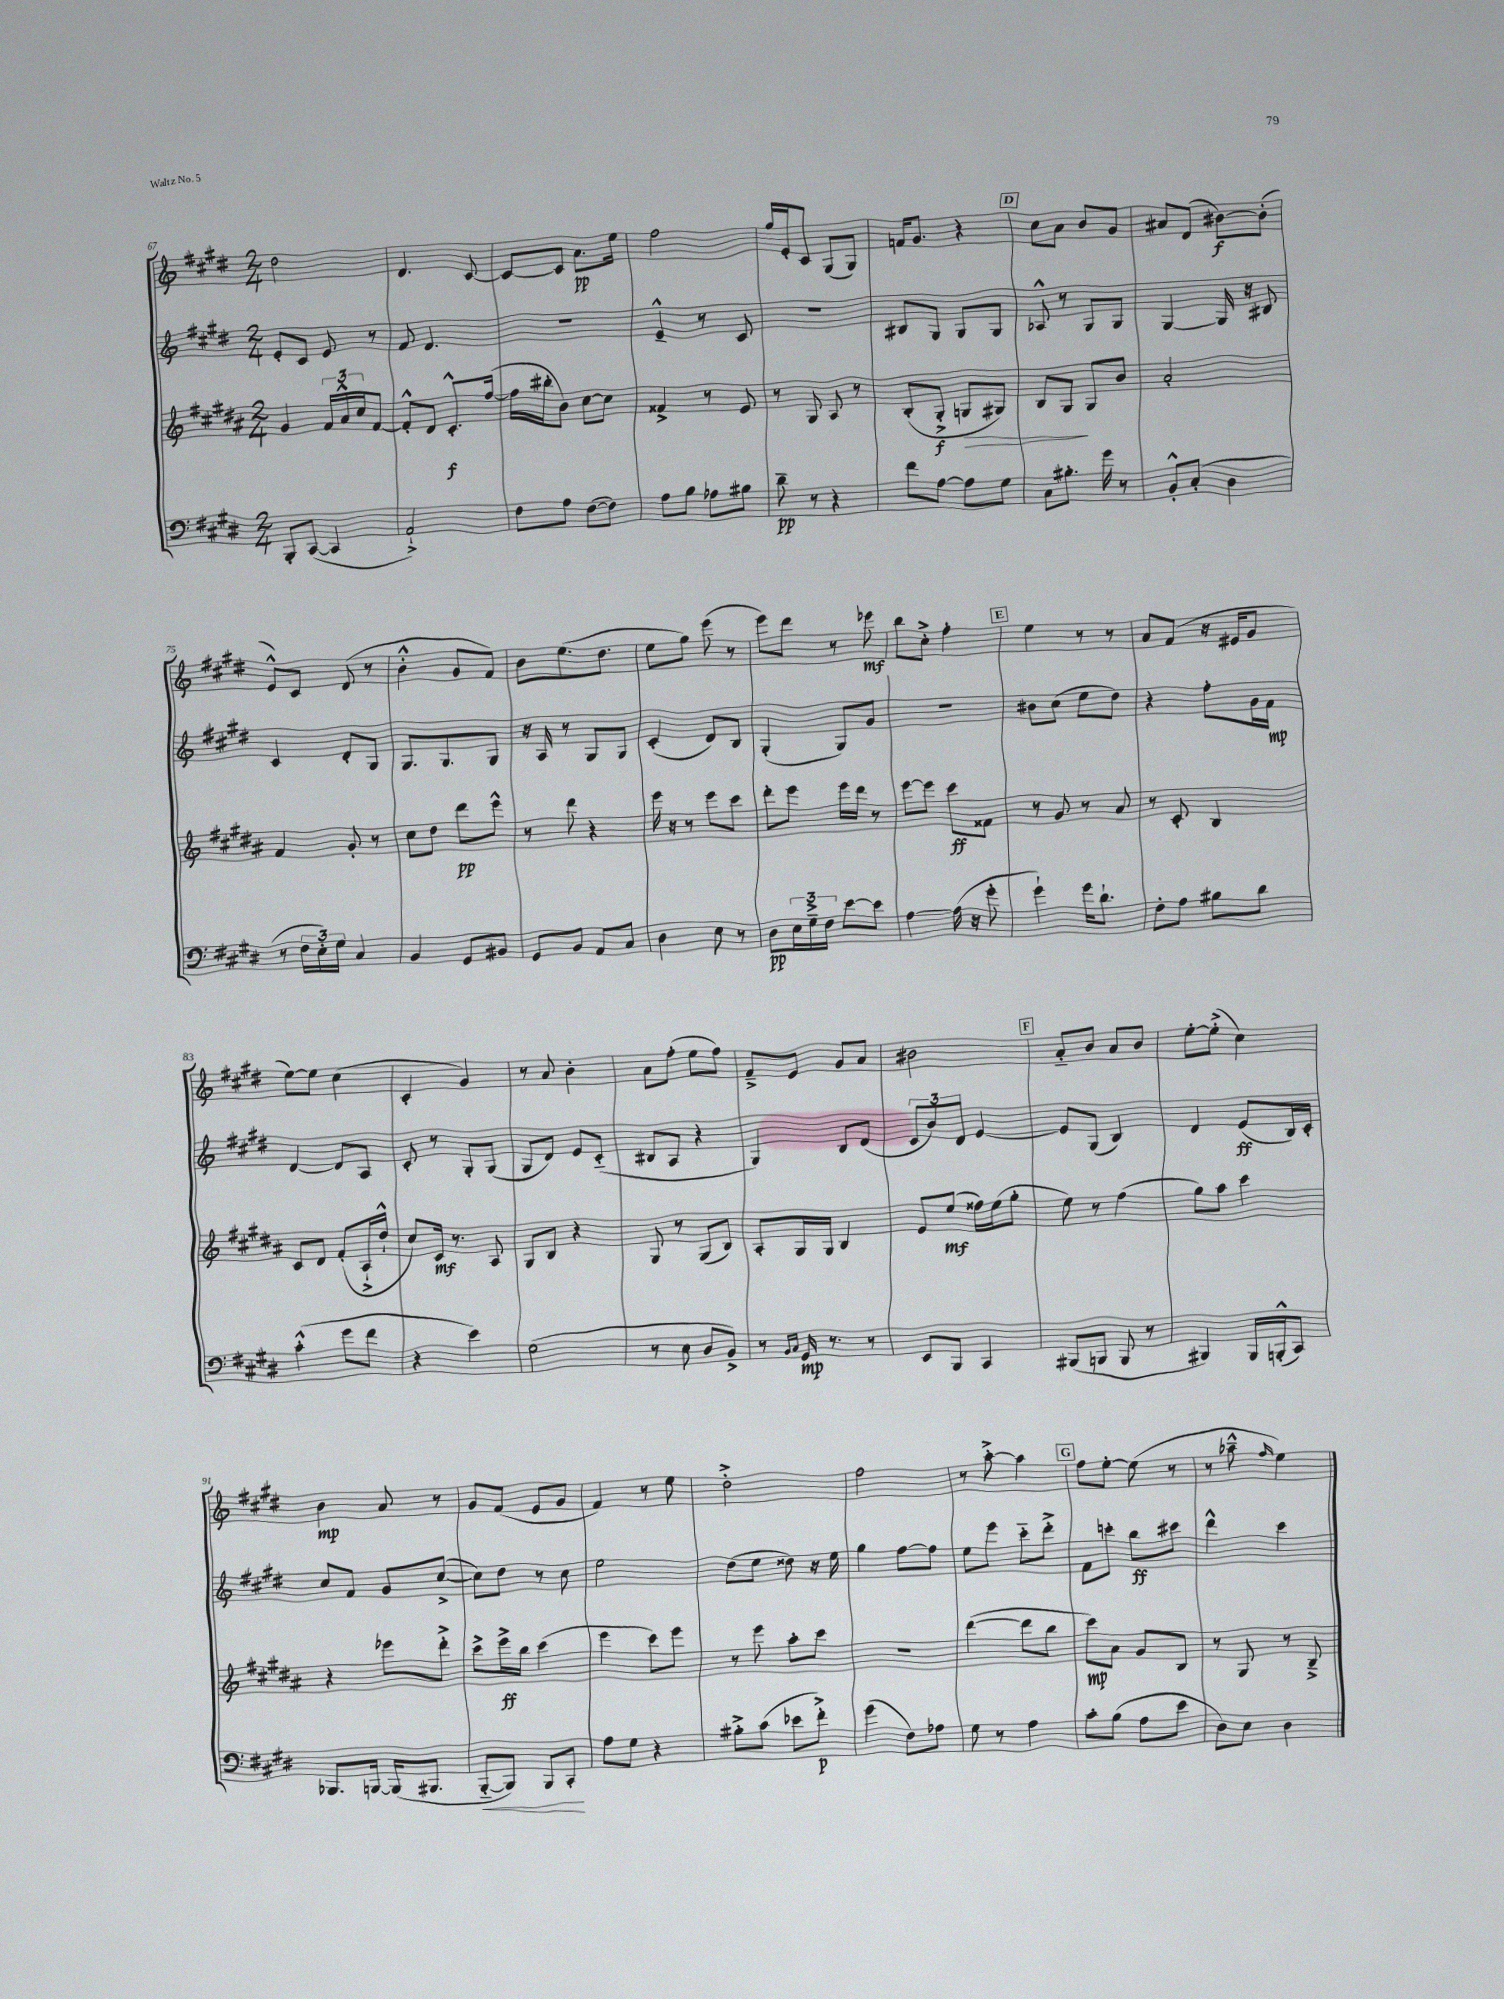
<<
\new StaffGroup <<
\new Staff = "s0" {
    \clef treble \key e \major \numericTimeSignature \time 2/4
    dis''2 |
    dis'4. cis'8~ |
    cis'8~ cis'8 a'8.\pp e''16 |
    fis''2 |
    gis''16 e'16-. cis'8 gis8( gis8) |
    f'16 gis'8. r4 |
    \mark \markup { \box "D" } cis''8 a'8 b'8 gis'8 |
    ais'8 dis'8( bis'8~\f) bis'8-.( |
    e'8-^) cis'8 dis'8( r8 |
    b'4-.-^ gis'8 fis'8) |
    b'8 e''8.( dis''8. |
    e''8 gis''8) e'''8( r8 |
    e'''8) dis'''8 r8 ees'''8\mf |
    b''8 cis''8-.-> fis''4-. |
    \mark \markup { \box "E" } e''4 r8 r8 |
    a'8 fis'8( r16 eis'16 gis'8 |
    e''8~) e''8 cis''4( |
    cis'4-. gis'4) |
    r8 a'8 b'4-. |
    a'8 fis''8-.( e''8 fis''8) |
    fis'8---> e'8 gis'8 a'8 |
    bis'2 |
    \mark \markup { \box "F" } a'8-_ b'8 a'8 b'8 |
    e''8~-. e''8-.->( cis''4) |
    b'4\mp a'8 r8 |
    gis'8 fis'8( e'8 gis'8 |
    fis'4) r8 e''8 |
    dis''2-.-> |
    fis''2 |
    r8 a''8~-.-> a''4 |
    \mark \markup { \box "G" } fis''8 e''8~-. e''8( r8 |
    r8 aes''8---^ \grace { fis''16 } e''4) \bar "|." |
}
\new Staff = "s1" {
    \clef treble \key e \major \numericTimeSignature \time 2/4
    e'8-. cis'8 e'8 r8 |
    fis'8 dis'4. |
    r2 |
    e'4---^ r8 cis'8 |
    r2 |
    bis8 gis8 gis8 gis8 |
    \mark \markup { \box "D" } aes8-^ r8 gis8 gis8 |
    gis4~ gis16 r16 bis8 |
    cis'4 dis'8-. gis8 |
    gis8. gis8. gis8 |
    r16 a16 r8 gis8 gis8 |
    cis'4-.( dis'8) b8 |
    gis4-.( gis8) gis'8 |
    R2 |
    \mark \markup { \box "E" } bis'8 cis''8( e''8 dis''8) |
    r4 fis''8-. gis'16 fis'16\mp |
    dis'4~ dis'8 a8 |
    cis'8-. r8 gis8-. gis8( |
    gis8 dis'8) e'8 cis'8-_( |
    bis8 a8 r4 |
    gis4) b8 dis'8( |
    \tuplet 3/2 { cis'8 b'8) dis'8 } e'4~ |
    \mark \markup { \box "F" } e'8 gis8( b4) |
    dis'4 e'8\ff( b16) cis'16-. |
    cis''8 fis'8 gis'8 cis''8~->( |
    cis''8) dis''8 r8 cis''8 |
    e''2 |
    dis''8( e''8 disis''8) r16 e''16 |
    gis''4 fis''8~ fis''8 |
    e''8 e'''8 cis'''8-_ dis'''8-.-> |
    \mark \markup { \box "G" } fis'8 c'''8-. b''8\ff cis'''8 |
    dis'''4-^ cis'''4 \bar "|." |
}
\new Staff = "s2" {
    \clef treble \key b \major \numericTimeSignature \time 2/4
    gis'4 \tuplet 3/2 { fis'16 ais'16-^ cis''16 } fis'8~ |
    fis'8-.-^ dis'8 cis'8.-.-^\f fis''16~( |
    fis''16 bis''16-. b'8) cis''8~ cis''8 |
    fisis'4-> r8 e'8 |
    r8 gis8 ais8 r8 |
    b8-.( gis8-.->\f g8\> gis8) |
    \mark \markup { \box "D" } b8 gis8\! gis8 b'8 |
    ais'2-. |
    fis'4 gis'8-. r8 |
    cis''8 dis''8 dis'''8\pp e'''8-^ |
    r8 dis'''8 r4 |
    e'''16 r16 r8 e'''8 cis'''8 |
    dis'''8-. e'''8 e'''16 dis'''16 r8 |
    e'''8~ e'''8 cis'''8\ff fisis'8 |
    \mark \markup { \box "E" } r8 gis'8 r8 ais'8 |
    r8 cis'8-. b4 |
    cis'8 dis'8 fis'8-.( ais16-!-> dis''16-!-^ |
    cis''8) cis'16\mf r8. ais8 |
    gis8 b8 r4 |
    gis8 r8 gis8( b8) |
    ais8-. gis16 gis16 b4 |
    e'8 e''8\mf( fisis''16) e''16( gis''8-. |
    \mark \markup { \box "F" } e''8) r8 fis''4( |
    gis''8) ais''8 cis'''4 |
    r4 ees'''8 dis'''8-.-> |
    cis'''8-> e'''16->\ff b''16 cis'''4( |
    e'''4 cis'''8) e'''8 |
    r8 e'''8 ais''8-. cis'''8 |
    R2 |
    dis'''4~( dis'''8 b''8 |
    \mark \markup { \box "G" } cis'''8\mp) ais'8 gis'8 b8 |
    r8 gis8 r8 b8---> \bar "|." |
}
\new Staff = "s3" {
    \clef bass \key e \major \numericTimeSignature \time 2/4
    b,,8-. cis,8~( cis,4 |
    a,2-!->) |
    fis8 a8 fis8~( fis8) |
    a8 b8 aes8 bis8 |
    dis'8--\pp r8 r4 |
    fis'8 a8~ a8 gis8 |
    \mark \markup { \box "D" } cis8 bis8.-. gis'16 r8 |
    b,8-.-^ cis8-.( dis4 |
    r8 \tuplet 3/2 { fis16 e16-.) gis16 } cis4 |
    b,4 gis,8 bis,8 |
    gis,8 b,8 a,8 cis8 |
    dis4 e8 r8 |
    dis8\pp \tuplet 3/2 { e16 gis16---> fis16 } e'8~ e'8 |
    a4~ a16( r16 gis'8-. |
    \mark \markup { \box "E" } gis'4-!) gis'16 dis'8.-! |
    fis8-. a8 bis8 dis'8 |
    cis'4-.-^( gis'8 fis'8 |
    r4 e'4) |
    gis2( |
    r8 e8 dis8 b,8->) |
    r8 \grace { b,16 cis16 } gis,16\mp r8. r8 |
    e,8 b,,8 cis,4 |
    \mark \markup { \box "F" } bis,,8( b,,8 b,,8 r8 |
    bis,,4) bis,,16 b,,16-.-^( cis,8) |
    bes,,8. b,,16~ b,,16( bis,,8. |
    b,,8~-_\< b,,8) b,,8 cis,8-.\! |
    a8 gis8 r4 |
    bis8-.-> cis'8( ees'8 fis'8-.->\p) |
    gis'4( fis8) aes8 |
    gis8 r8 a4 |
    \mark \markup { \box "G" } cis'8-. b8( a8 e'8 |
    dis8) e8 dis4 \bar "|." |
}
>>
>>
\layout { \context { \Score currentBarNumber = #67 } }
